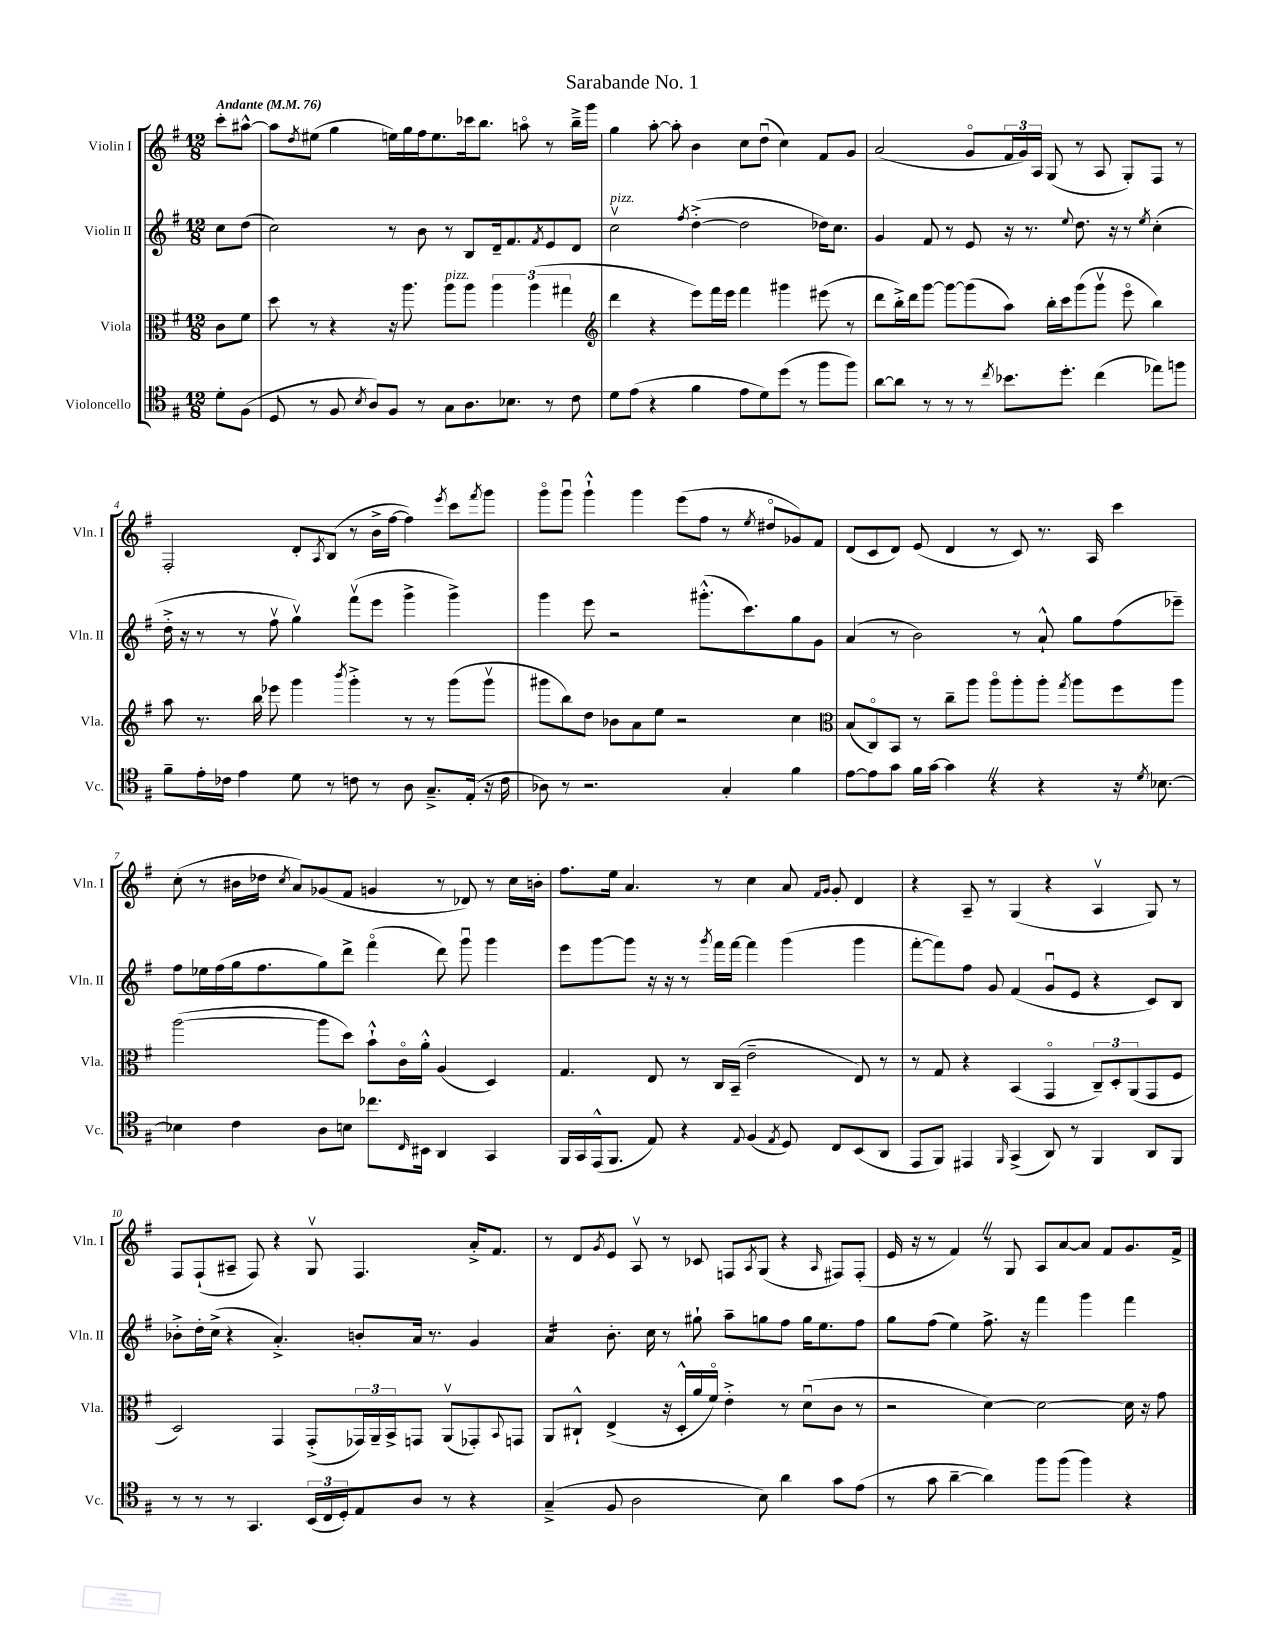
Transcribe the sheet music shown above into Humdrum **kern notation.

**kern	**kern	**kern	**kern
*staff4	*staff3	*staff2	*staff1
*clefC4	*clefC3	*clefG2	*clefG2
*k[f#]	*k[f#]	*k[f#]	*k[f#]
*M12/8	*M12/8	*M12/8	*M12/8
*MM76	*MM76	*MM76	*MM76
8d'	8c	8cc	8ccc'
(8F#	8f#	(8dd	[8aa#^^
=	=	=	=
8D	8dd	2cc)	8aa#]
.	.	.	8qdd
8r	8r	.	(8ee#
8F#	4r	.	4gg
8qB	.	.	.
8A)	.	.	.
8F#	16r	8r	16ee)
.	8.aa	.	16gg
8r	.	8b	16ff#
.	.	.	8.ee
8G	8aa	8r	.
8.A	8aa	8B	16ccc-
.	.	.	8.bb
.	6aa	16d~	.
8.B-	.	8.f#	.
.	.	.	8aao
.	(6aa	.	.
.	.	8qf#	.
8r	.	8e	8r
.	6gg#	.	.
8c	.	8d	16bb~^
.	.	.	16ggg
=	=	=	=
*	*clefG2	*	*
8d	4ddd	2ccv	4gg
(8e	.	.	.
4r	4r	.	[8aa'
.	.	.	8aa']
.	.	8qff#	.
4f#	8eee)	([4dd'^	4b
.	16fff#	.	.
.	16eee	.	.
8e	4fff#	2dd]	8cc
8d)	.	.	(8ddu
(8dd	4ggg#	.	4cc)
8r	.	.	.
8ff#	(8eee#	16dd-)	8f#
.	.	8.cc	.
8ff#)	8r	.	8g
=	=	=	=
[8a	8ddd	4g	(2a
8a]	16bb'^)	.	.
.	16ddd	.	.
8r	[8ggg	8f#	.
8r	8ggg_	8r	.
8r	(8ggg]	8e	8go
8qcc	.	.	.
8.b-	8aa)	16r	24f#
.	.	.	24g)
.	.	8.r	.
.	.	.	24A
.	16bb'	.	(8G
8.dd'	16ccc	.	.
.	.	8qqee	.
.	(8ggg	8.dd	8r
(4cc	8gggv	.	8A
.	.	16r	.
.	8eeeo	8r	8G')
.	.	8qee	.
8ee-)	4bb)	(4cc'	8F#
8ff	.	.	8r
=	=	=	=
8f#~	8aa	16dd'^	2F#'
.	.	16r	.
16e'	8.r	8r	.
16c-	.	.	.
4e	.	8r	.
.	16bb	.	.
.	8eee-	8ff#v	.
8d	4ggg	4ggv)	8d'
.	.	.	8qA
8r	.	.	(8B
.	8qbbb	.	.
8c	4ggg'^	(8fff#v	8r
8r	.	8eee	16b^
.	.	.	[16ff#
8A	8r	4ggg^	4ff#])
8.G~^	8r	.	.
.	.	.	8qeee
.	(8ggg	4ggg^)	8ccc
(16E'	.	.	.
.	.	.	8qfff#
16r	8gggv	.	8ggg
16c	.	.	.
=	=	=	=
8A-)	8ggg#	4ggg	8gggo
8r	8bb)	.	8gggu
2.r	8dd	8eee	4ggg`^^
.	8b-	2r	.
.	8a	.	4ggg
.	8ee	.	.
.	2r	.	(8eee
.	.	(8.ggg#'^^	8ff#
4G'	.	.	8r
.	.	8.ccc)	.
.	.	.	8qee
.	.	.	8dd#o
4f#	4cc	8gg	8g-)
.	.	8g	8f#
=	=	=	=
*	*clefC3	*	*
[8e	(8B	(4a	(8d
8e]	8Co)	.	8c
8g	8BB	8r	8d)
16f#	8r	2b)	(8e
[16g	.	.	.
4g]	8cc~	.	4d
.	8aa	.	.
4r	8aao	.	8r
.	8aa'	8r	8c)
4r	8aa'	8a`^^	8.r
.	8qgg	.	.
.	8aa	8gg	.
.	.	.	16A
16r	8ff#	(8ff#	4ccc
8qd	.	.	.
[8.B-	.	.	.
.	8aa	8eee-~)	.
=	=	=	=
4B-]	([2aa	8ff#	(8cc'
.	.	16ee-	8r
.	.	(16ff#	.
4c	.	16gg	16b#
.	.	8.ff#	16dd-
.	.	.	8qcc
.	.	.	8a)
8A	8aa]	8gg)	(8g-
8B	8dd)	8ddd^	8f#
8.cc-	8b`^^	(4fff#o	4g
.	16co	.	.
16qqC	.	.	.
16BB#	16a'^^	.	.
4AA	(4A	8ddd)	8r
.	.	8gggu	8d-)
4GG	4D)	4ggg	8r
.	.	.	16cc
.	.	.	16b'
=	=	=	=
16FF#	4.G	8eee	8.ff#
16GG	.	.	.
(16EE^^	.	[8ggg	.
8.FF#	.	.	16ee
.	.	8ggg]	4.a
8E)	8E	16r	.
.	.	16r	.
4r	8r	8r	.
.	.	8qggg	.
.	16C	16fff#	8r
.	(16BB~	[16fff#	.
8qqE	.	.	.
(4F#	2e~	4fff#]	4cc
8qE	.	.	.
8D)	.	(4ggg	8a
.	.	.	16qqf#
.	.	.	16qqg
8C	.	.	8g'
(8BB	8E)	4ggg	4d
8AA	8r	.	.
=	=	=	=
8EE	8r	[8fff#'	4r
8FF#)	8G	8fff#])	.
4EE#	4r	8ff#	8A~
.	.	8g	8r
16qqFF#	.	.	.
(4GG^	(4BB	(4f#	(4G
8AA)	4GGo	8gu	4r
8r	.	8e	.
4FF#	12C~)	4r	4Av
.	12D'	.	.
.	(12AA	.	.
8AA	8GG	8c)	8G)
8FF#	8F#	8B	8r
=	=	=	=
8r	2D)	8b-'^	8F#
8r	.	16dd'	(8F#`
.	.	(16cc^	.
8r	.	4r	8A#~
4.GG	.	.	8F#)
.	4GG	4.a'^)	4r
(24BB	(8GG'^	.	8Gv
24C	.	.	.
24D')	.	.	.
8E	24GG-)	8b'	4.F#
.	24AA~	.	.
.	24BB^	.	.
8A	8GG	16a	.
.	.	8.r	.
8r	(8AAv	.	.
4r	8GG-')	4g	16a'^
.	.	.	8.f#
.	8qqBB	.	.
.	8GG	.	.
=	=	=	=
(4G~^	8AA	4a	8r
.	8C#`^^	.	8d
.	.	.	8qg
8F#	(4E^	8.b'	8e
2A	.	.	8Av
.	.	16cc	.
.	16r	8r	8r
.	16D'^^	.	.
.	16a	8gg#`	8c-
.	16f#o)	.	.
.	4e'^	8aa~	8F
.	.	.	8qA
8B)	.	8gg	(8G
4a	8r	8ff#	4r
.	(8du	16gg	.
.	.	8.ee	.
.	.	.	16qqA
8g	8c	.	8F#)
(8e	8r	8ff#	(8F#'
=	=	=	=
8r	2r	8gg	16e
.	.	.	16r
8g	.	(8ff#	8r
[4a~	.	4ee)	4f#)
4a])	[4d)	8.ff#^	8r
.	.	.	8G
.	.	16r	.
8ff#	2d_	4fff#	8A
(8ff#	.	.	[8a
4ff#)	.	4ggg	8a]
.	.	.	8f#
4r	16d]	4fff#	8.g
.	16r	.	.
.	8g	.	.
.	.	.	16f#^
==	==	==	==
*-	*-	*-	*-
